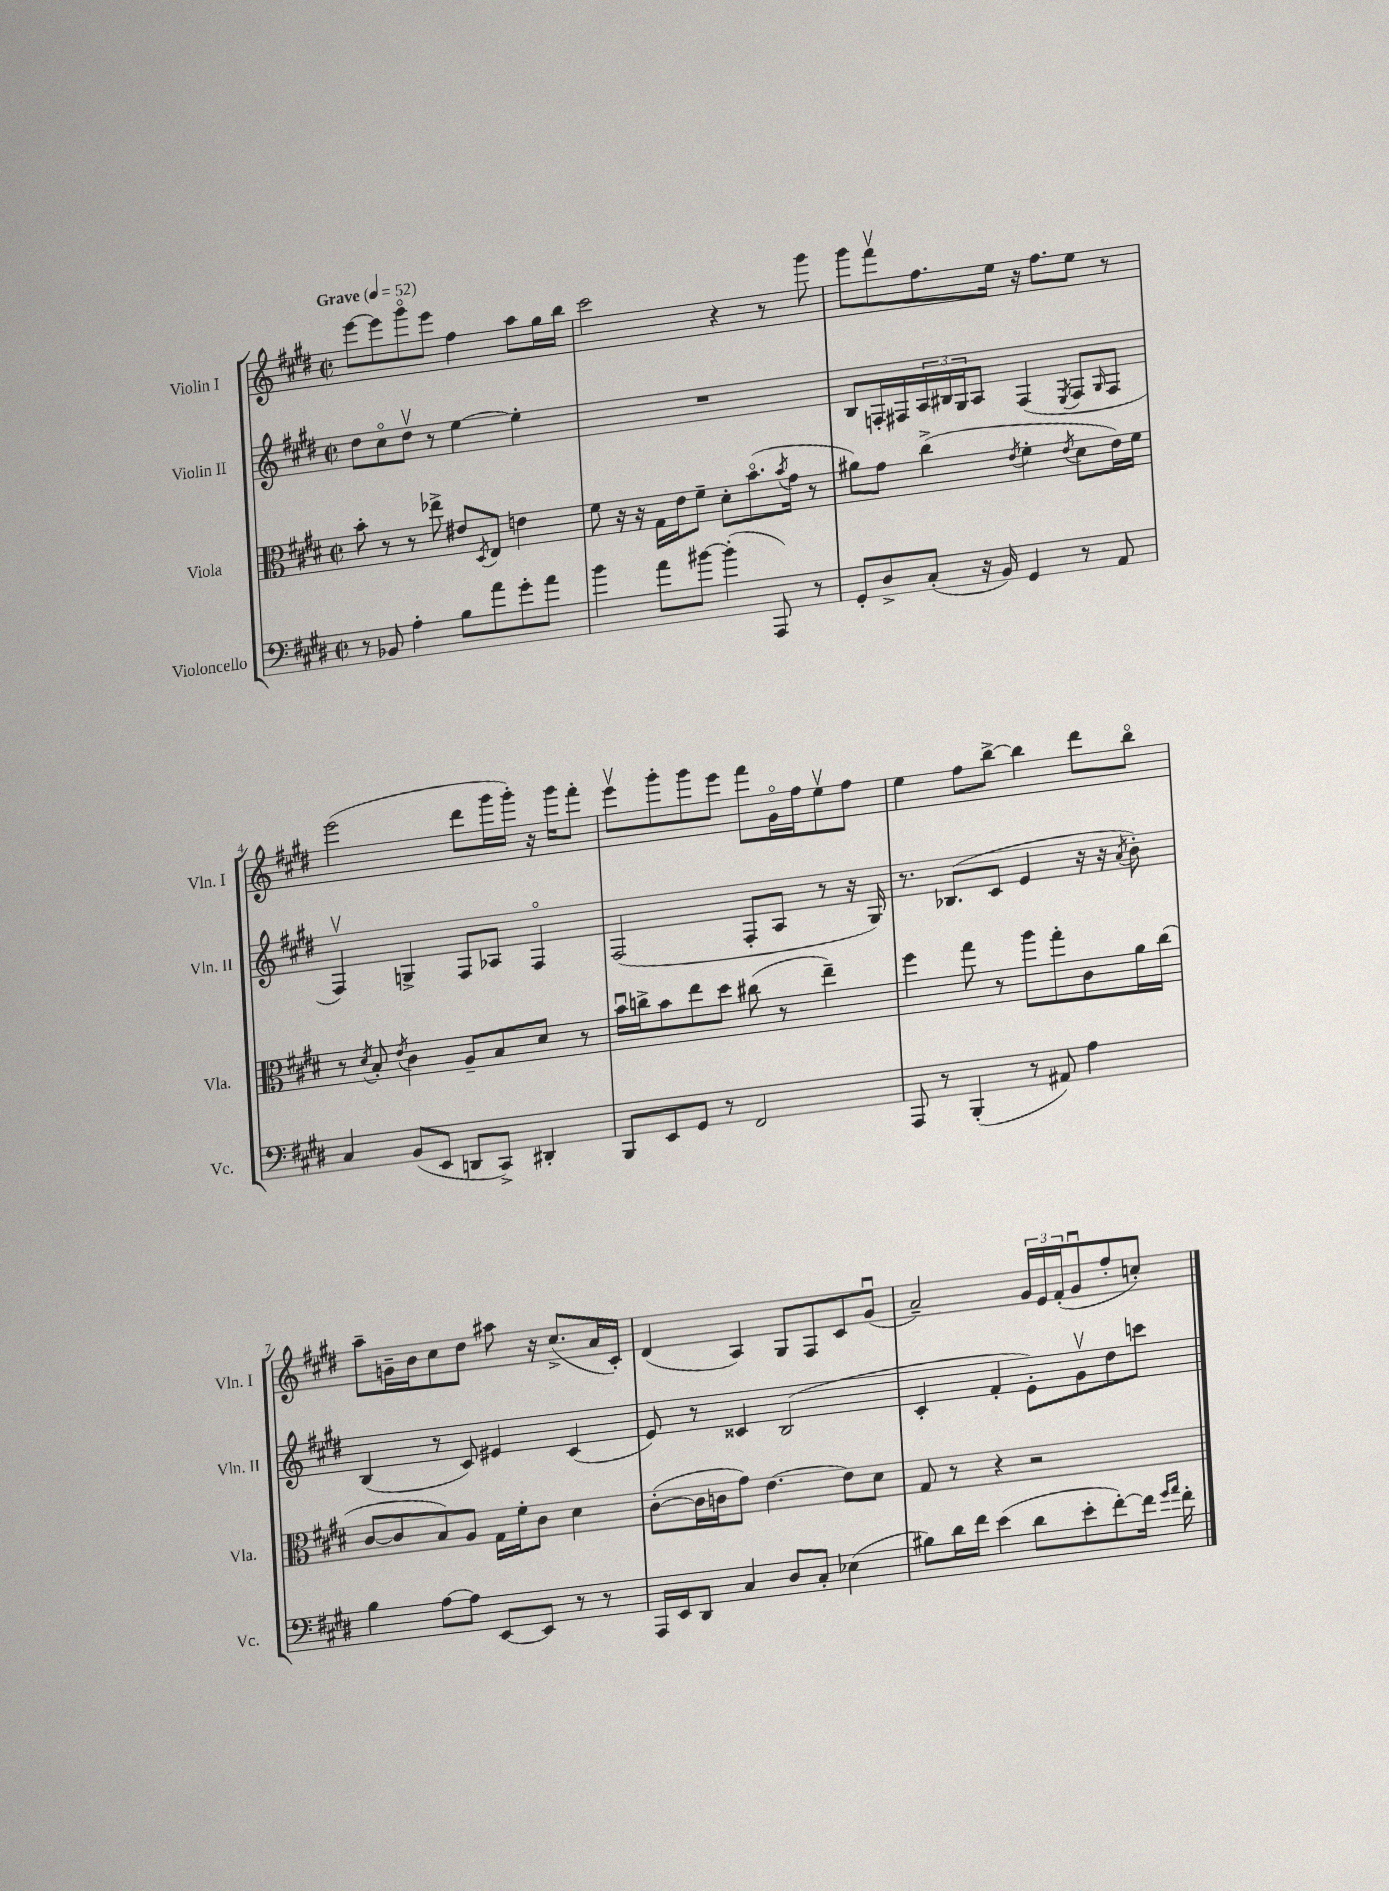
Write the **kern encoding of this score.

**kern	**kern	**kern	**kern
*staff4	*staff3	*staff2	*staff1
*clefF4	*clefC3	*clefG2	*clefG2
*k[f#c#g#d#]	*k[f#c#g#d#]	*k[f#c#g#d#]	*k[f#c#g#d#]
*M2/2	*M2/2	*M2/2	*M2/2
*met(c|)	*met(c|)	*met(c|)	*met(c|)
*MM52	*MM52	*MM52	*MM52
8r	8b'	8dd#	[8eee
8BB-	8r	8cc#o	8eee]
4A'	8r	8dd#v	8ggg#o
.	8ee-^	8r	8eee
8B	8e#	[4ee	4ff#
.	8qD#	.	.
8a	8E	.	.
8g#'	4e	4ee']	8aa
8a	.	.	16gg#
.	.	.	16bb
=	=	=	=
4b	8f#	1r	2ccc#
.	16r	.	.
.	16r	.	.
8a	16G#	.	.
.	16e	.	.
[8b#	8f#~	.	.
(4b#']	8d#'	.	4r
.	(8.bo	.	.
8AAA)	.	.	8r
.	8qb	.	.
.	16g#	.	.
8r	8r	.	8ggg#
=	=	=	=
8GG#'	8a#)	8B	8ggg#
8D#^	8g#	16F'	8fff#v
.	.	16F#	.
(8C#'	(4cc#^	24A	8.ff#
.	.	24B#	.
.	.	24G#	.
16r	.	8A	.
16BB)	.	.	16ee
.	8qe	.	.
4GG#	4f#'	(4F#	16r
.	.	.	8.ff#
.	8qe	8qE	.
8r	8d#	8F#	8ee
.	.	16qqG#	.
8AA	16e)	8F#	8r
.	16f#	.	.
=	=	=	=
4C#	8r	4F#v)	(2eee
.	8qd#	.	.
.	8B'	.	.
.	8qe	.	.
(8BB	4c#	4G^	.
8EE	.	.	.
8DD	8A~	8F#	8ddd#
8CC#^)	8B	8A-	16ggg#
.	.	.	16ggg#')
4DD#'	8d#	4F#o	16r
.	.	.	16ggg#
.	8r	.	8fff#'
=	=	=	=
8BBB	16bu	(2F#	8eeev
.	16cc^	.	.
8EE	8b	.	8ggg#'
8GG#	8ee	.	8ggg#
8r	8dd#	.	8eee
2FF#	(8cc#	8F#'	8fff#
.	8r	8A	16g#o
.	.	.	16ff#
.	4ee~)	8r	8eev
.	.	16r	8ff#
.	.	16G#)	.
=	=	=	=
8AAA	4ff#	8.r	4ee
8r	.	.	.
.	.	(8.B-	.
(4BBB'	8gg#	.	8ff#
.	8r	8c#	[8bb^
8r	8aa	4e	4bb]
8AA#)	8gg#'	.	.
4A	8c#	16r	8ddd#
.	.	16r	.
.	.	8qa	.
.	16a	8b')	8bbo
.	(16cc#	.	.
=	=	=	=
4B	[8c#	(4B	8aa~
.	8c#]	.	16g~
.	.	.	16b
[8A	8B)	8r	8cc#
8A]	8A	8c#)	8dd#
[8EE	16G#	4e#	8aa#
.	16f#'	.	.
8EE]	8c#	.	16r
.	.	.	(8.cc#^
8r	4d#	(4c#	.
8r	.	.	16a
.	.	.	16c#')
=	=	=	=
16AAA	([8c#'	8e)	(4d#
16EE	.	.	.
8DD#	16c#]	8r	.
.	16c	.	.
4C#	8g#)	4c##	4A)
.	[4.e	.	.
8D#	.	(2B	8G#
8C#'	.	.	8F#
(4E-	8e]	.	8c#
.	8d#	.	(8g#u
=	=	=	=
8B#)	8G#	4c#'	2a~)
16d#	8r	.	.
16f#	.	.	.
(4e	4r	4f#'	.
8d#	2r	8e')	24g#
.	.	.	24e
.	.	.	(24f#'
8e'	.	8g#v	8g#u
[8f#')	.	8dd#	8ff#'
16f#]	.	8ccc	8cc')
16qqg#	.	.	.
16qqa	.	.	.
16f#'	.	.	.
==	==	==	==
*-	*-	*-	*-
